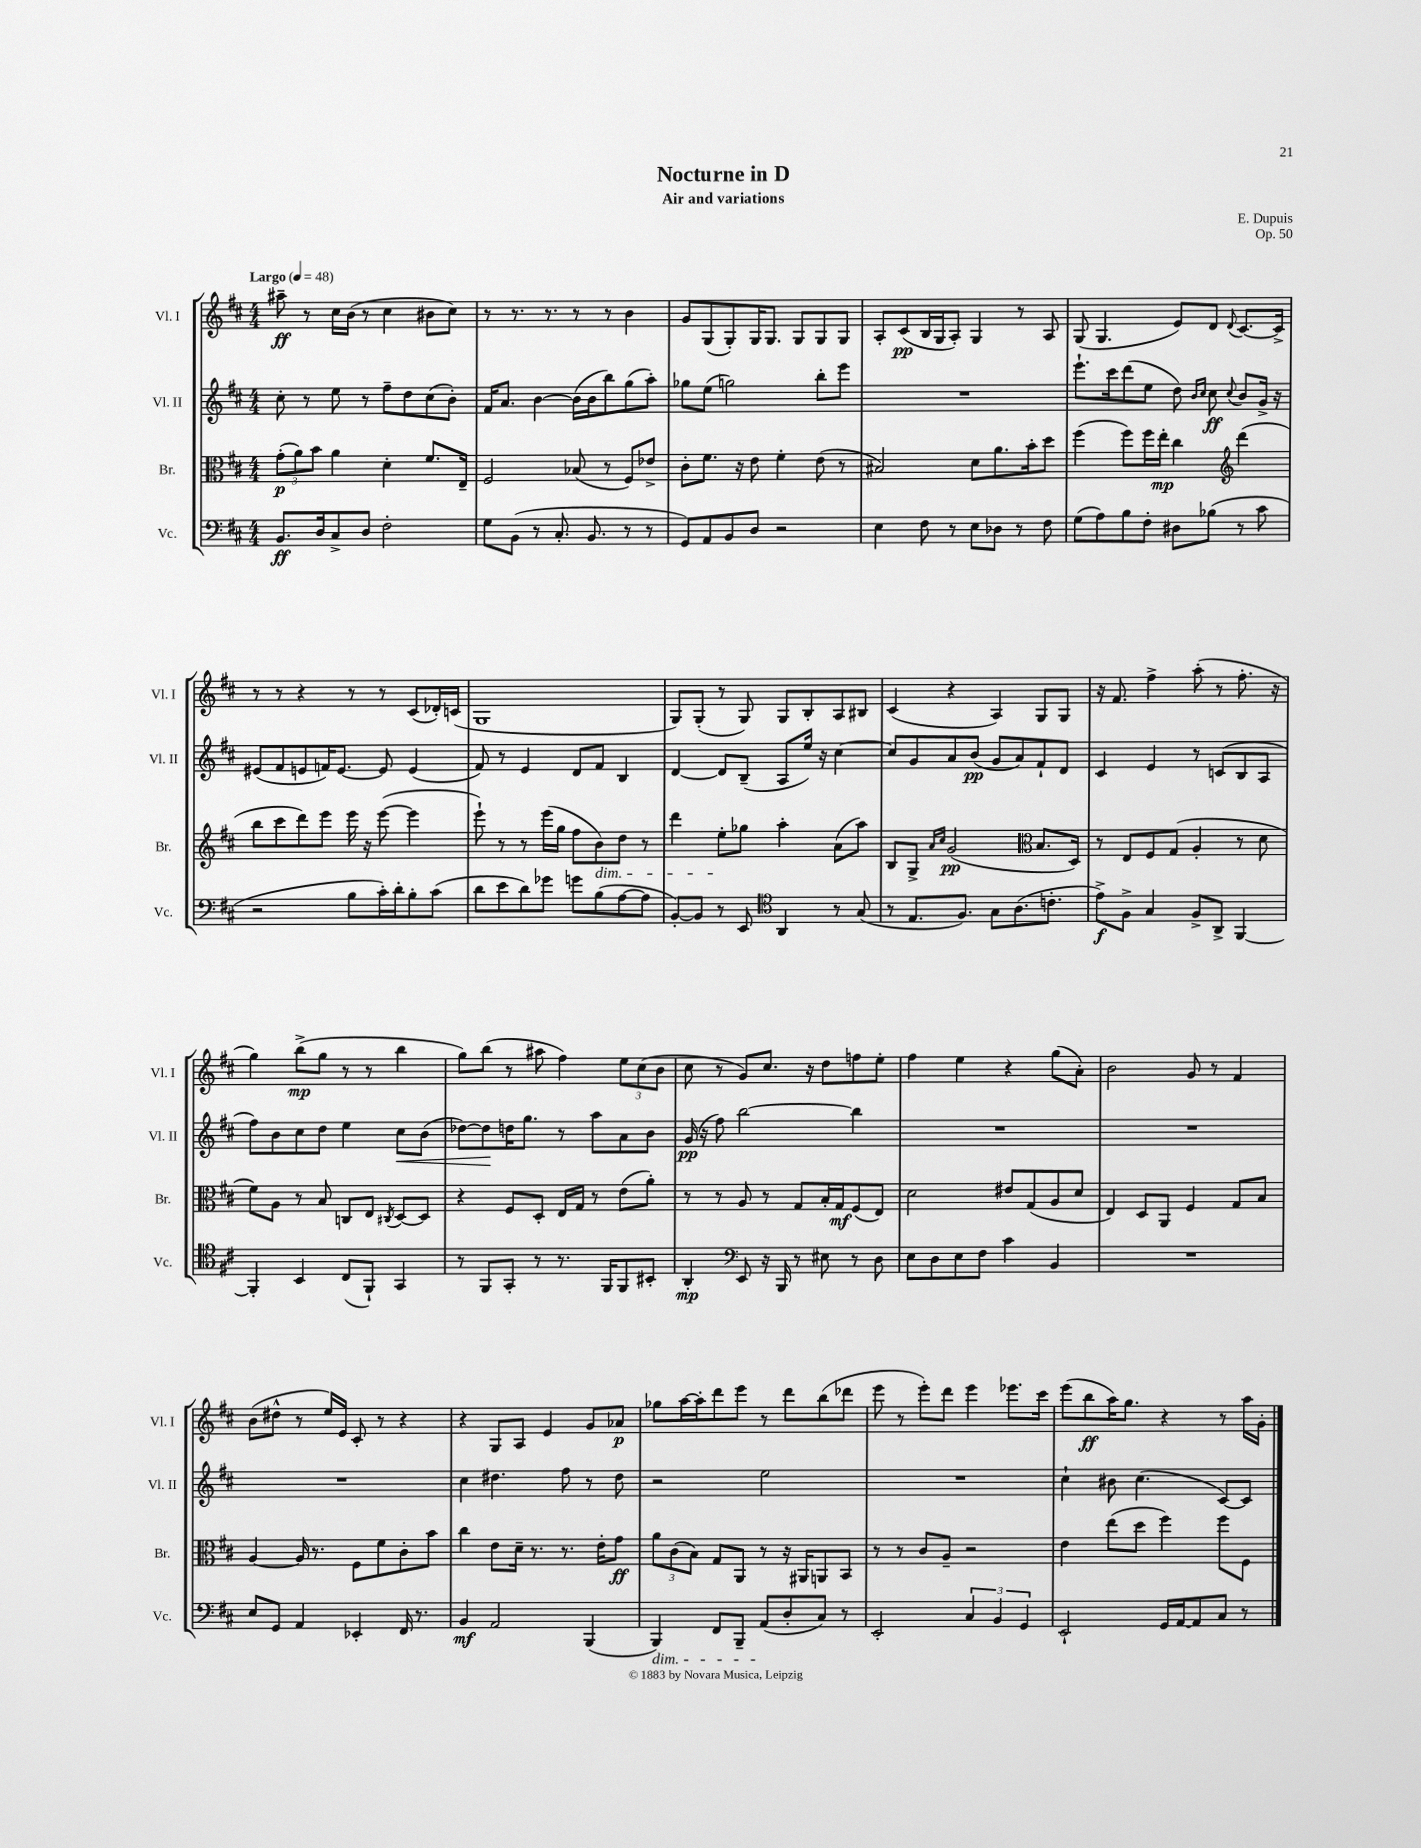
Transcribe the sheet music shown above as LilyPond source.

\header { title = "Nocturne in D" composer = "E. Dupuis" subtitle = "Air and variations" opus = "Op. 50" }
<<
\new StaffGroup <<
\new Staff = "s0" \with { instrumentName = "Vl. I" shortInstrumentName = "Vl. I" } {
    \clef treble \key d \major \numericTimeSignature \time 4/4 \tempo "Largo" 4 = 48
    \autoBeamOff ais''8--\ff r8 cis''16[ b'16]( r8 cis''4 bis'8[ cis''8]) |
    r8 r8. r8. r8 r8 b'4 |
    g'8[ g8( g8-.) g16 g8.] g8[ g8 g8] |
    a8[-. cis'8\pp( b16 g16 a8]-.) g4 r8 a8 |
    g8( g4. e'8[) d'8] \appoggiatura { d'8 } cis'8.[~ cis'16]-> |
    r8 r8 r4 r8 r8 cis'8[( des'16-.) c'16]( |
    g1 |
    g8[) g8]-.( r8 g8) g8[ b8-. a8 bis8] |
    cis'4( r4 a4) g8[ g8] |
    r16 fis'8. fis''4-> a''8-.( r8 fis''8.-. r16 |
    g''4) b''8[->\mp( g''8] r8 r8 b''4 |
    g''8[) b''8]( r8 ais''8 fis''4) \tuplet 3/2 { e''8[ cis''8( b'8] } |
    cis''8 r8 g'8[) cis''8.] r16 d''8[ f''8 e''8]-. |
    fis''4 e''4 r4 g''8[( a'8]-.) |
    b'2 g'8 r8 fis'4 |
    b'8[( dis''8]-^ r8 e''16[) e'16] cis'8-. r8 r4 |
    r4 g8[ a8] e'4 g'8[ aes'8]\p |
    ges''8[ a''16~ a''16-. d'''8 e'''8] r8 d'''8[ b''8( des'''8] |
    e'''8 r8 e'''8[-.) d'''8] e'''4 ees'''8.[ cis'''16] |
    e'''8[( b''8\ff a''16) g''8.] r4 r8 a''16[ g'16]-. \bar "|." |
}
\new Staff = "s1" \with { instrumentName = "Vl. II" shortInstrumentName = "Vl. II" } {
    \clef treble \key d \major \numericTimeSignature \time 4/4
    \autoBeamOff cis''8-. r8 e''8 r8 fis''8[-- d''8 cis''8( b'8]-.) |
    fis'16[ a'8.] b'4~ b'16[( b'16 b''8) g''8( a''8]-.) |
    ges''8[ e''8]( g''2) b''8[-. e'''8] |
    R1 |
    e'''8.[-! cis'''16 d'''8( e''8] d''8) \grace { b'16[ cis''16] } cis''8\ff \appoggiatura { cis''8 } b'8[ g'16]-> r16 |
    eis'8[( fis'8 e'8 f'16) e'8.]~ e'8 e'4( |
    fis'8) r8 e'4 d'8[ fis'8] b4 |
    d'4~ d'8[ b8]--( a8[ e''16]) r16 cis''4~ |
    cis''8[ g'8 a'8 b'8]\pp( g'8[ a'8) fis'8-! d'8] |
    cis'4 e'4 r8 c'8[( b8 a8] |
    fis''8[) b'8 cis''8 d''8] e''4 cis''8[\< b'8]( |
    des''8[~) des''8\! d''16 g''8.] r8 a''8[ a'8 b'8] |
    g'16\pp( r16 fis''8) b''2~ b''4 |
    R1 |
    R1 |
    R1 |
    cis''4 dis''4. fis''8 r8 dis''8 |
    r2 e''2 |
    R1 |
    cis''4-! bis'8 cis''4.( cis'8[~) cis'8] \bar "|." |
}
\new Staff = "s2" \with { instrumentName = "Br." shortInstrumentName = "Br." } {
    \clef alto \key d \major \numericTimeSignature \time 4/4
    \autoBeamOff \tuplet 3/2 { g'8[-.\p( a'8) b'8] } a'4 d'4-. fis'8.[ e16]-- |
    fis2 bes8( r8 fis8[) ees'8]-> |
    cis'8[-. fis'8.] r16 e'8 fis'4-. e'8( r8 |
    bis2) d'8[ a'8. b'16-. d''8] |
    fis''4( fis''8[) fis''16 e''16]-.\mp cis''4 \clef treble d'''4( |
    b''8[ cis'''8 d'''8) e'''8] e'''16 r16 e'''8~( e'''4 |
    e'''8-!) r8 r8 e'''16[( g''16] fis''8[ b'8\dim) d''8] r8 |
    d'''4 e''8[-.\! ges''8] a''4-. a'8[( a''8]) |
    b8[ g8]-> \grace { a'16[ cis''16] } g'2\pp( \clef alto b8.[ d16]) |
    r8 e8[ fis8 g8]( a4-. r8 d'8 |
    fis'8[) a8] r8 b8 c8[ e8] \acciaccatura { cis8 } d8[~ d8] |
    r4 fis8[ d8]-. e16[ g16] r8 e'8[( a'8]-.) |
    r8 r8 a8 r8 g8[ b16-. g16\mf fis8( e8]) |
    d'2 eis'8[ g8( a8 d'8] |
    e4) d8[ a,8] fis4 g8[ b8] |
    a4~ a16 r8. fis8[ fis'8 cis'8-. b'8] |
    cis''4 e'8[ d'16]-- r8. r8. e'16[-. g'8]\ff |
    \tuplet 3/2 { a'8[ cis'8( b8]) } g8[ a,8] r8 r16 ais,16[ a,8 b,8] |
    r8 r8 cis'8[ a8]-- r2 |
    e'4 e''8[( d''8] fis''4) fis''8[ fis8] \bar "|." |
}
\new Staff = "s3" \with { instrumentName = "Vc." shortInstrumentName = "Vc." } {
    \clef bass \key d \major \numericTimeSignature \time 4/4
    \autoBeamOff b,8.[\ff d16 cis8-> d8] fis2-. |
    g8[ b,8]( r8 cis8.-. b,8. r8 r8 |
    g,8[) a,8 b,8 d8] r2 |
    e4 fis8 r8 e8[ des8] r8 fis8 |
    g8[( a8) b8 fis8]-. dis8[ bes8]( r8 cis'8 |
    r2 b8[ cis'16-.) d'16-. b8-. cis'8]( |
    d'8[ e'8 d'8) ges'8] g'8[ b8( a8~ a8] |
    b,8[~-.) b,8] r8 e,8 \clef tenor a,4 r8 g8( |
    r8 e8.[ fis8.]) g8[ a8.( c'8.]-. |
    e'8[->\f) fis8]-> g4 fis8[-> a,8]-> fis,4~ |
    fis,4-. b,4 cis8[( fis,8]-!) g,4 |
    r8 fis,8[ g,8]-. r8 r8. fis,16[ fis,8 bis,8]-. |
    a,4-.\mp \clef bass e,8 r16 b,,16 r8 eis8 r8 d8 |
    e8[ d8 e8 fis8] cis'4 b,4 |
    R1 |
    e8[ g,8] a,4 ees,4-. fis,16 r8. |
    b,4\mf a,2 b,,4( |
    b,,4\dim) fis,8[ b,,8]-- a,8[\!( d8-. cis8]) r8 |
    e,2-. \tuplet 3/2 { cis4 b,4 g,4 } |
    e,2-! g,16[ a,16~ a,8 cis8] r8 \bar "|." |
}
>>
>>
\layout { \context { \Score \remove "Bar_number_engraver" } }
